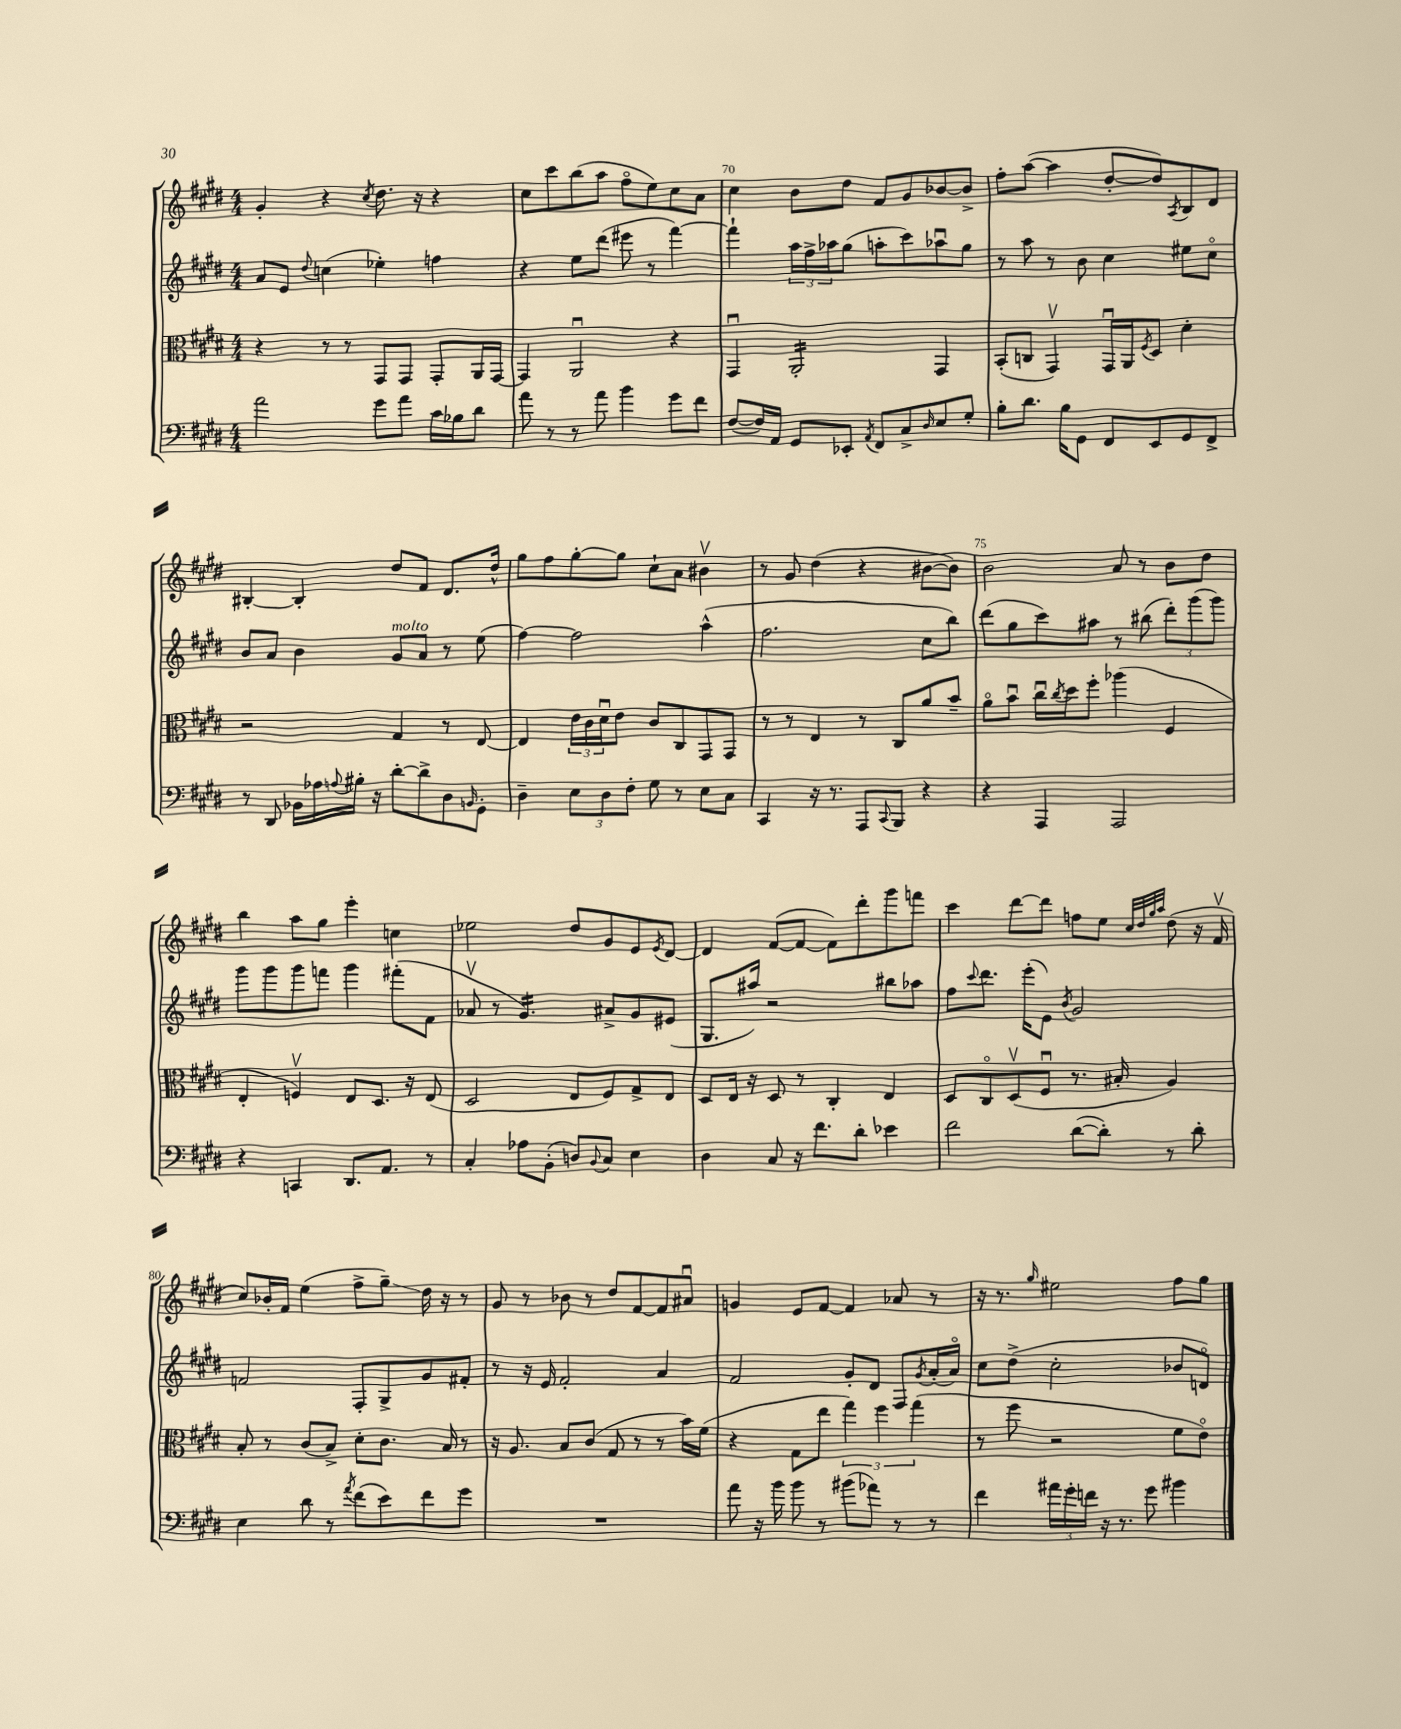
<<
\new StaffGroup <<
\new Staff = "s0" {
    \clef treble \key e \major \numericTimeSignature \time 4/4
    gis'4-. r4 \acciaccatura { cis''8 } dis''8. r16 r4 |
    cis''8 cis'''8 b''8( a''8 fis''8\flageolet e''8) cis''8 a'8 |
    cis''4 b'8 dis''8 fis'8 gis'8 bes'8~ bes'8-> |
    fis''8-. a''8~( a''4 dis''8~-. dis''8) \acciaccatura { a8 } b8 dis'8 |
    bis4~-. bis4-. dis''8 fis'8 dis'8. dis''16-^ |
    gis''8 fis''8 gis''8~-. gis''8 cis''8-! a'8 bis'4\upbow |
    r8 gis'8 dis''4( r4 bis'8~ bis'8) |
    b'2 a'8 r8 b'8 dis''8 |
    b''4 a''8 gis''8 e'''4-. c''4 |
    ees''2 dis''8 gis'8 e'8 \acciaccatura { e'8 } dis'8~ |
    dis'4 fis'8~( fis'8~ fis'8) dis'''8-. gis'''8 f'''8 |
    cis'''4 dis'''8~ dis'''8 f''8 e''8 \grace { cis''32 dis''32 gis''32 a''32 } dis''8( r16 fis'16\upbow |
    cis''8) bes'16-. fis'16 e''4( fis''8-> gis''8--\glissando) dis''16 r16 r8 |
    gis'8 r8 bes'8 r8 dis''8 fis'8~ fis'8 ais'8\downbow |
    g'4 e'8 fis'8~ fis'4 aes'8 r8 |
    r16 r8. \grace { gis''16 } eis''2 fis''8 gis''8 \bar "|." |
}
\new Staff = "s1" {
    \clef treble \key e \major \numericTimeSignature \time 4/4
    a'8 e'8 \appoggiatura { dis''8 } c''4( ees''4-.) f''4 |
    r4 e''8 dis'''8( eis'''8 r8 fis'''4~) |
    fis'''4-! \tuplet 3/2 { a''16 fis''16-> aes''16 } gis''8( a''8-. cis'''8) aes''8\downbow gis''8 |
    r8 a''8 r8 b'8 cis''4 eis''8 cis''8\flageolet |
    b'8 a'8 b'4 gis'8^\markup { \italic "molto" } a'8 r8 e''8( |
    fis''4~) fis''2 a''4-^( |
    fis''2. cis''8 b''8) |
    dis'''8( gis''8 cis'''8) ais''8 r8 bis''8( \tuplet 3/2 { dis'''8-.) gis'''8( gis'''8) } |
    gis'''8 gis'''8 gis'''8 f'''8 gis'''4 fis'''8-.( fis'8 |
    aes'8\upbow r8 gis'4.:16) ais'8-> gis'8 eis'8( |
    gis8. ais''16) r2 bis''8 aes''8 |
    fis''8 \appoggiatura { cis'''8 } dis'''8. e'''16-.( e'8) \acciaccatura { b'8 } gis'2 |
    f'2 fis8-. gis8-> gis'8 fis'8-. |
    r8 r16 e'16 fis'2-. a'4 |
    fis'2 gis'8-. dis'8 fis8 \acciaccatura { gis'8 } a'16-.( a'16\flageolet) |
    cis''8 dis''8->( cis''2-. bes'8 d'8\flageolet) \bar "|." |
}
\new Staff = "s2" {
    \clef alto \key e \major \numericTimeSignature \time 4/4
    r4 r8 r8 gis,8 gis,8 gis,8-. a,16 gis,16~ |
    gis,4 a,2\downbow r4 |
    gis,4\downbow a,2:16-. gis,4 |
    b,8-.( c8 gis,4\upbow) gis,16\downbow a,16 \acciaccatura { fis8 } dis8 dis'4-. |
    r2 gis4 r8 e8~ |
    e4 \tuplet 3/2 { e'16 cis'16 dis'16\downbow } e'8 cis'8 cis8 gis,8 gis,8 |
    r8 r8 e4 r8 cis8 a'8 b'8-- |
    a'8\flageolet b'8\downbow cis''16\downbow \acciaccatura { cis''8 } dis''16 fis''8-. aes''4( fis4 |
    e4-. f4\upbow) e8 dis8. r16 e8( |
    dis2 e8 fis8) gis8-> e8 |
    dis8 e16 r16 dis8 r8 cis4-. e4 |
    dis8 cis8\flageolet dis8\upbow( fis8\downbow r8. bis16-. a4) |
    b8-. r8 cis'8( b8->) dis'8-. cis'8. b16 r8 |
    r16 a8. b8 cis'8( gis8 r8 r8 b'16) fis'16( |
    r4 gis8 e''8 \tuplet 3/2 { gis''4) fis''4 gis''4( } |
    r8 fis''8 r2 fis'8 e'8\flageolet) \bar "|." |
}
\new Staff = "s3" {
    \clef bass \key e \major \numericTimeSignature \time 4/4
    a'2 gis'8 a'8 cis'16 bes16 dis'8 |
    a'8 r8 r8 a'8 b'4 gis'8 fis'8 |
    fis8~( fis16) a,16 gis,8 ees,8-. \acciaccatura { a,8 } fis,8 cis8-> \grace { dis16 } e8 gis8-. |
    b8-. dis'8. b16 gis,8 fis,8 e,8 gis,8 fis,8-> |
    r8 dis,8 bes,16 aes16 \appoggiatura { a8 } bis16-. r16 dis'8~-. dis'8-> dis8 \grace { b,16 } gis,8-. |
    dis4-- \tuplet 3/2 { e8 dis8 fis8-. } gis8 r8 e8 cis8 |
    cis,4 r16 r8. a,,8 \appoggiatura { cis,8 } b,,8 r4 |
    r4 a,,4 a,,2 |
    r4 c,4 dis,8. a,8. r8 |
    cis4-. aes8 b,8-.( d8) \appoggiatura { b,8 } cis8 e4 |
    dis4 cis8 r16 fis'8. dis'8-. ees'4 |
    fis'2 dis'8~( dis'8-.) r8 dis'8-. |
    e4 dis'8 r8 \acciaccatura { a'8 } fis'8( e'8) fis'8 gis'8 |
    R1 |
    a'8 r16 b'16 b'8 r8 bis'8( aes'8) r8 r8 |
    fis'4 \tuplet 3/2 { ais'16 gis'16-. f'16 } r16 r8. gis'8 bis'4 \bar "|." |
}
>>
>>
\layout { \context { \Score currentBarNumber = #68 \override BarNumber.break-visibility = ##(#f #t #t) barNumberVisibility = #(every-nth-bar-number-visible 5) } }
